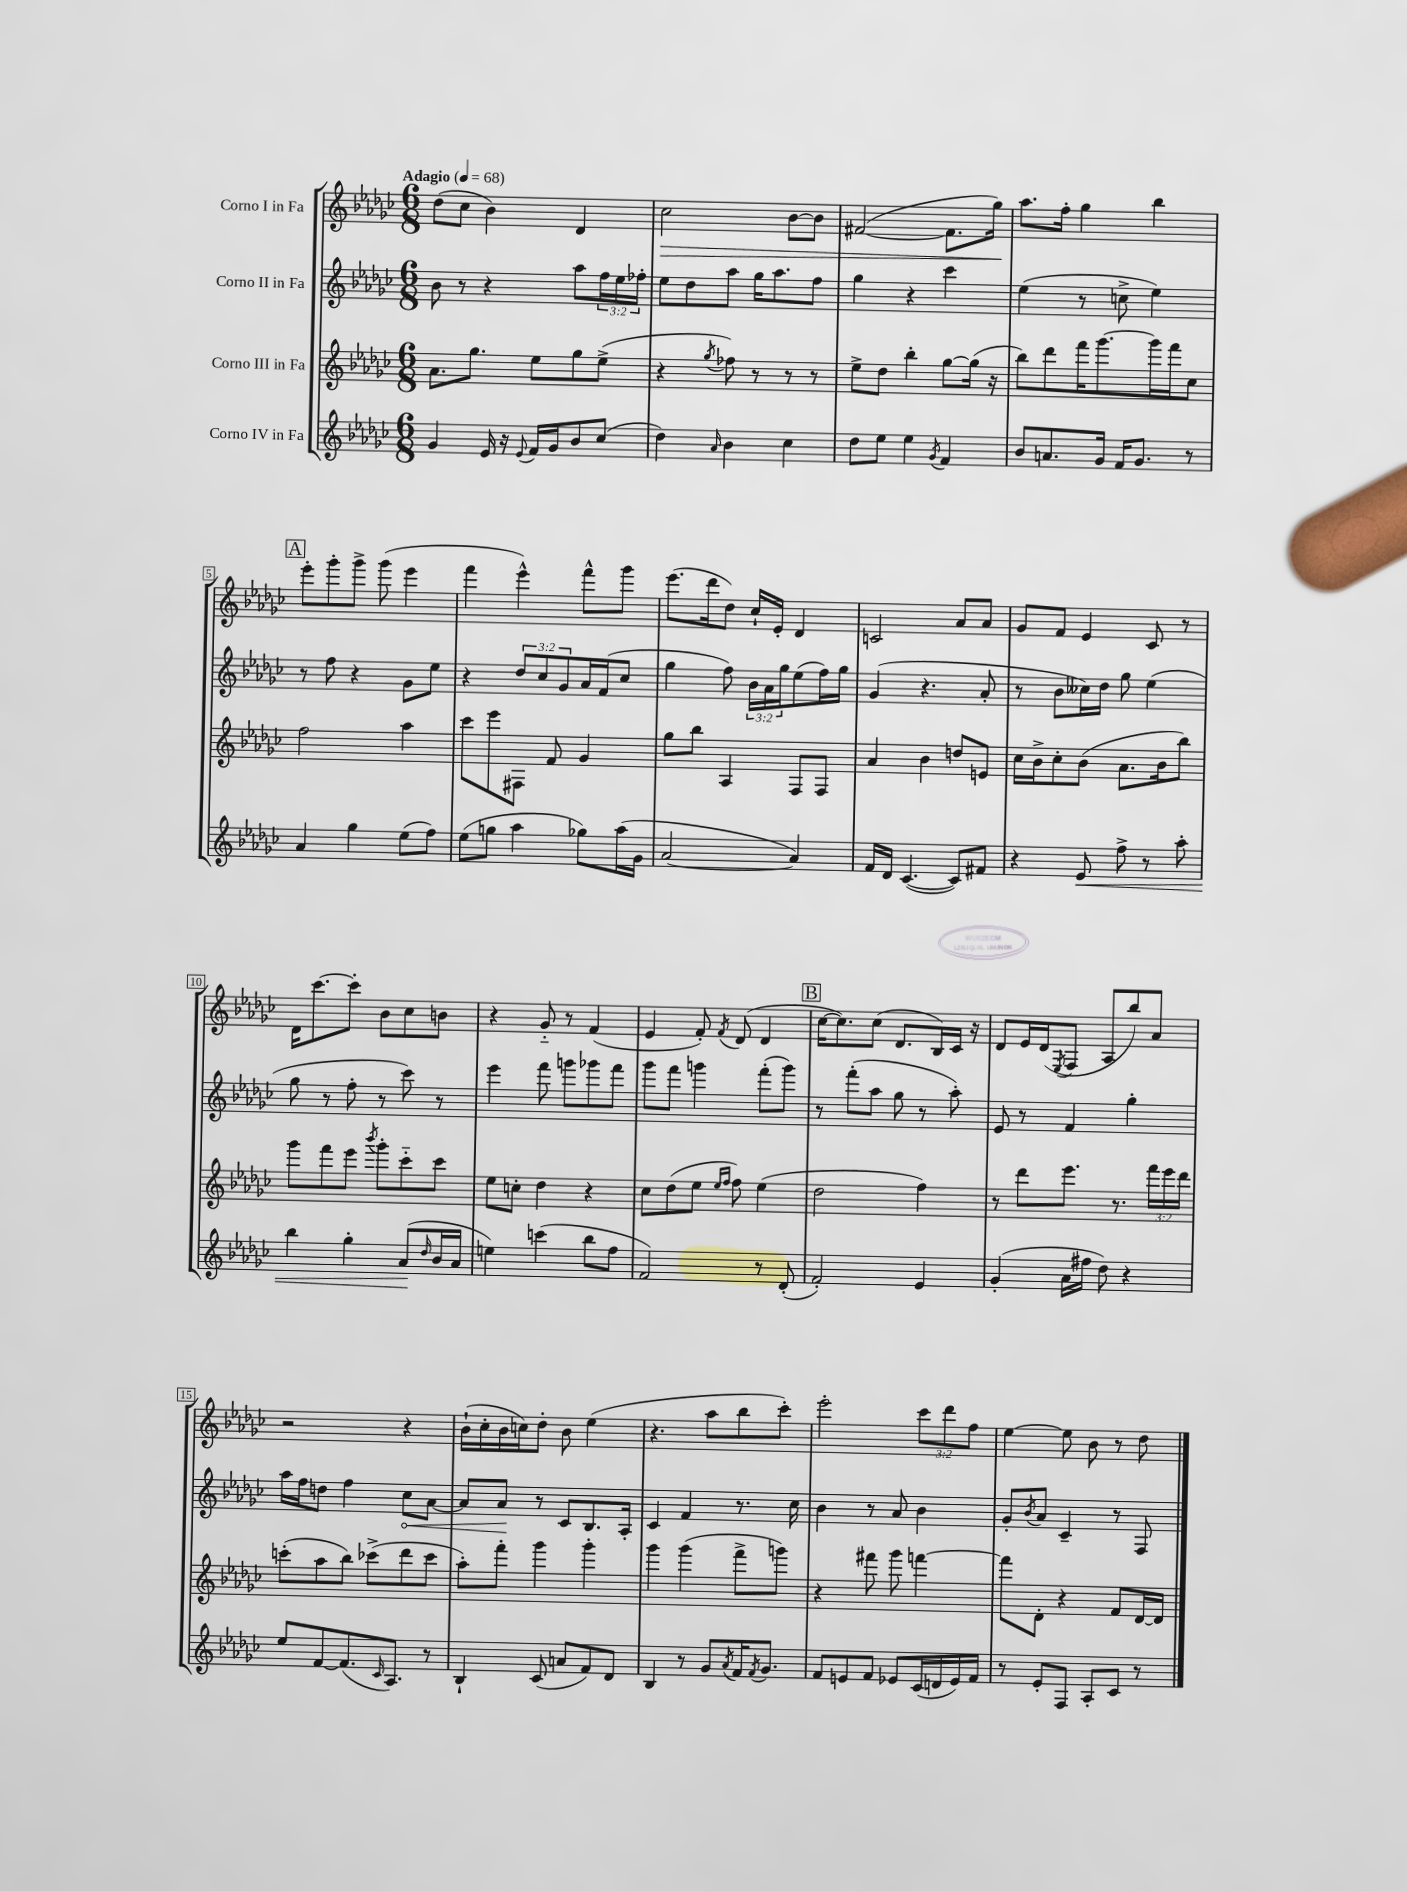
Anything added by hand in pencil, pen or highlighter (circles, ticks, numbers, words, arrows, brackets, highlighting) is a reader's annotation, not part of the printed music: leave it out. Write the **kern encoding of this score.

**kern	**dynam	**kern	**kern	**dynam	**kern	**dynam
*part4	*part4	*part3	*part2	*part2	*part1	*part1
*staff4	*staff4	*staff3	*staff2	*staff2	*staff1	*staff1
*I"Corno IV in Fa	*	*I"Corno III in Fa	*I"Corno II in Fa	*	*I"Corno I in Fa	*
*clefG2	*	*clefG2	*clefG2	*	*clefG2	*
*k[b-e-a-d-g-c-]	*	*k[b-e-a-d-g-c-]	*k[b-e-a-d-g-c-]	*	*k[b-e-a-d-g-c-]	*
*M6/8	*	*M6/8	*M6/8	*	*M6/8	*
*MM68	*	*MM68	*MM68	*	*MM68	*
=1	=1	=1	=1	=1	=1	=1
!	!	!	!	!	!LO:TX:a:B:t=Adagio	!
4g-/	.	8.a-\L	8b-\	.	(8dd-\L	.
.	.	.	8r	.	8cc-\J	.
.	.	8.gg-\J	.	.	.	.
16e-/	.	.	4r	.	4b-\)	.
16r	.	.	.	.	.	.
8qqe-/	.	.	.	.	.	.
16f/LL	.	8ee-\L	.	.	.	.
16g-/J	.	.	.	.	.	.
8b-/	.	8gg-\	8aa-\L	.	4d-/	.
(8cc-/J	.	(8ee-^\J	24ff\L	.	.	.
.	.	.	24ee-\	.	.	.
.	.	.	24ff-X'\JJ	.	.	.
=2	=2	=2	=2	=2	=2	=2
!	!	!	!	!	!	!LO:HP:b
4dd-\)	.	4r	8ee-\L	.	2cc-\	>
.	.	.	8dd-\	.	.	.
16qqa-/	.	8qgg-/	.	.	.	.
4b-\	.	8ff-X\)	8aa-\J	.	.	.
.	.	8r	16gg-\KL	.	.	.
.	.	.	8.aa-\	.	.	.
4cc-\	.	8r	.	.	[8b-\L	.
.	.	8r	8ff\J	.	8b-\J]	.
=3	=3	=3	=3	=3	=3	=3
8dd-\L	.	8ee-^\L	4gg-\	.	([2f#X/	.
8ee-\J	.	8dd-\J	.	.	.	.
4ee-\	.	4bb-'\	4r	.	.	.
8qg-/	.	.	.	.	.	.
4f/	.	[8gg-\L	4ccc-\	.	8.f#\L]	.
.	.	(16gg-\Jk]	.	.	.	.
.	.	16r	.	.	16gg-\Jk)	.
.	.	.	.	.	.	]
=4	=4	=4	=4	=4	=4	=4
8b-/L	.	8bb-\L)	(4ee-\	.	8.aa-\L	.
8.an/	.	8ddd-\	.	.	.	.
.	.	.	.	.	16ff'\Jk	.
.	.	16fff\K	8r	.	4gg-\	.
16g-/Jk	.	[8.ggg-\	.	.	.	.
16f/KL	.	.	8ccn^\	.	.	.
8.g-/J	.	.	.	.	.	.
.	.	16ggg-\L]	4ee-\)	.	4bb-\	.
.	.	16fff\J	.	.	.	.
8r	.	8cc-\J	.	.	.	.
!!LO:LB:g=z
!!LO:REH:place=s1:t=A
=5	=5	=5	=5	=5	=5	=5
4a-/	.	2ff\	8r	.	8eee-'\L	.
.	.	.	8ff\	.	8ggg-'\	.
4gg-\	.	.	4r	.	8ggg-^\J	.
.	.	.	.	.	(8ggg-\	.
(8ee-\L	.	4aa-\	8g-\L	.	4eee-\	.
8ff\J)	.	.	8ee-\J	.	.	.
=6	=6	=6	=6	=6	=6	=6
(8ee-\L	.	8ccc-\L	4r	.	4fff\	.
8ggn\J	.	8eee-\	.	.	.	.
4aa-\	.	8F#X\J	12dd-/L	.	4eee-^^\)	.
.	.	.	12cc-/	.	.	.
.	.	8f/	.	.	.	.
.	.	.	12g-/	.	.	.
8gg-X\L)	.	4g-/	16a-/L	.	8fff^^\L	.
.	.	.	(16f/J	.	.	.
(16aa-\L	.	.	8cc-/J	.	8ggg-\J	.
16g-\JJ	.	.	.	.	.	.
=7	=7	=7	=7	=7	=7	=7
[2a-/	.	8gg-\L	4gg-\	.	(8.eee-\L	.
.	.	8bb-\J	.	.	.	.
.	.	.	.	.	16ddd-\k	.
.	.	4A-/	8ff\)	.	8dd-\J)	.
.	.	.	24b-\LL	.	16cc-`/LL	.
.	.	.	24a-\	.	.	.
.	.	.	.	.	16e-'/JJ	.
.	.	.	24gg-\J	.	.	.
4a-/])	.	8F/L	(8ee-\	.	4d-/	.
.	.	8F/J	16ff\L)	.	.	.
.	.	.	16gg-\JJ	.	.	.
=8	=8	=8	=8	=8	=8	=8
16f/LL	.	4a-/	(4g-/	.	2cn/	.
16d-/JJ	.	.	.	.	.	.
([4.c-/	.	.	.	.	.	.
.	.	4b-\	4.r	.	.	.
8c-/L])	.	8ddn/L	.	.	8a-/L	.
8f#X/J	.	8en/J	8a-'/	.	8a-/J	.
=9	=9	=9	=9	=9	=9	=9
4r	.	16cc-\LL	8r	.	8g-/L	.
.	.	16b-^\J	.	.	.	.
.	.	8cc-'\	8b-\L	.	8f/J	.
!	!LO:HP:b	!	!	!	!	!
8e-/	<	(8b-\J	16cc--X\L)	.	4e-/	.
.	.	.	16dd-\JJ	.	.	.
8ff^\	.	8.a-\L	8gg-\	.	.	.
8r	.	.	(4ee-\	.	8c-/	.
.	.	16b-\k	.	.	.	.
8aa-'\	.	8bb-\J)	.	.	8r	.
!!LO:LB:g=z
=10	=10	=10	=10	=10	=10	=10
4bb-\	.	8ggg-\L	8gg-\	.	16d-\KL	.
.	.	.	.	.	[8.ccc-\	.
.	.	8fff\	8r	.	.	.
4gg-'\	.	8eee-\J	8ff'\	.	8ccc-'\J]	.
.	.	8qbbb-/	.	.	.	.
.	.	8ggg-'\L	8r	.	8b-\L	.
(8a-/L	.	8ccc-\	8ccc-\)	.	8cc-\	.
16qqdd-/	.	.	.	.	.	.
16b-/L	[	8ccc-\J	8r	.	8bn\J	.
16a-/JJ	.	.	.	.	.	.
=11	=11	=11	=11	=11	=11	=11
4een\)	.	8ee-\L	4eee-\	.	4r	.
.	.	8ccn'\J	.	.	.	.
(4cccn\	.	4dd-\	8fff\	.	8g-/	.
.	.	.	8gggn\L	.	8r	.
8bb-\L	.	4r	8ggg-X\	.	(4f/	.
8ff\J	.	.	8fff\J	.	.	.
=12	=12	=12	=12	=12	=12	=12
2f/)	.	8cc-\L	8ggg-\L	.	4e-/	.
.	.	(8dd-\	8fff\J	.	.	.
.	.	8ee-\J	4gggn\	.	8f'/)	.
.	.	16qqee-/LL	.	.	.	.
.	.	16qqff/JJ	.	.	8qf/	.
.	.	8ff\)	.	.	(8d-/	.
8r	.	(4ee-\	(8fff'\L	.	4d-/	.
(8d-'/	.	.	8ggg\J)	.	.	.
!!LO:REH:place=s1:t=B
=13	=13	=13	=13	=13	=13	=13
2f'/)	.	2dd-\	8r	.	[16cc-\KL	.
.	.	.	.	.	8.cc-\])	.
.	.	.	(8fff'\L	.	.	.
.	.	.	8aa-\J	.	(8cc-\J	.
.	.	.	8gg-\	.	8.d-/L	.
4e-/	.	4ff\)	8r	.	.	.
.	.	.	.	.	16B-/L)	.
.	.	.	8aa-'\)	.	16c-/JJ	.
.	.	.	.	.	16r	.
=14	=14	=14	=14	=14	=14	=14
(4g-'/	.	8r	8e-/	.	8d-/L	.
.	.	8ddd-\L	8r	.	16e-/L	.
.	.	.	.	.	(16d-/J	.
.	.	.	.	.	8qE-/	.
16a-\LL	.	8.eee-\J	4f/	.	8F/J	.
16ff#X\JJ	.	.	.	.	.	.
8dd-\)	.	.	.	.	8A-/L	.
.	.	8.r	.	.	.	.
4r	.	.	4gg-'\	.	8bb-/)	.
.	.	24fff\LL	.	.	8a-/J	.
.	.	24eee-\	.	.	.	.
.	.	24ddd-\JJ	.	.	.	.
!!LO:LB:g=z
=15	=15	=15	=15	=15	=15	=15
8ee-/L	.	(8cccn'\L	16aa-\LL	.	2r	.
.	.	.	16ff\J	.	.	.
[8f/	.	8aa-\	8ddn\J	.	.	.
(8.f/]	.	8bb-\J)	4ff\	.	.	.
.	.	(8ccc-X^\L	.	.	.	.
16qqc-/	.	.	.	.	.	.
8.A-/J)	.	.	.	.	.	.
!	!	!	!	!LO:HP:b	!	!
.	.	8ddd-\	8cc-\L	<	4r	.
8r	.	8ccc-\J	[8a-\J	.	.	.
=16	=16	=16	=16	=16	=16	=16
4B-`/	.	8aa-'\L)	8a-/L]	.	(16b-`\LL	.
.	.	.	.	.	16cc-'\	.
.	.	8fff'\J	8a-/J	.	16b-\	.
.	.	.	.	.	16ccn\J)	.
(8c-/	.	4ggg-\	8r	[	8dd-'\J	.
8an/L	.	.	8c-/L	.	8b-\	.
8f/)	.	4ggg-'\	8.B-/	.	(4ee-\	.
8d-/J	.	.	.	.	.	.
.	.	.	16A-'/Jk	.	.	.
=17	=17	=17	=17	=17	=17	=17
4B-/	.	4ggg-\	4c-/	.	4.r	.
8r	.	(4ggg-\	4f/	.	.	.
8g-/L	.	.	.	.	8aa-\L	.
8qa-/	.	.	.	.	.	.
16f/K	.	8fff^\L	8.r	.	8bb-\	.
8qf/	.	.	.	.	.	.
8.g-/J	.	.	.	.	.	.
.	.	8gggn\J)	.	.	8ccc-'\J)	.
.	.	.	16cc-\	.	.	.
=18	=18	=18	=18	=18	=18	=18
8f/L	.	4r	4b-\	.	2eee-'\	.
8en/	.	.	.	.	.	.
8f/J	.	8fff#X\	8r	.	.	.
8e-X/L	.	8ggg-\	8a-/	.	.	.
(16c-/L	.	[4fffn\	4b-\	.	12ccc-\L	.
16dn/	.	.	.	.	.	.
.	.	.	.	.	12ddd-\	.
16e-/)	.	.	.	.	.	.
.	.	.	.	.	12ff\J	.
16f/JJ	.	.	.	.	.	.
=19	=19	=19	=19	=19	=19	=19
8r	.	8fff\L]	8g-'/L	.	[4ee-\	.
.	.	.	8qb-/	.	.	.
8e-'/L	.	8d-'\J	8a-/J	.	.	.
8F/J	.	4r	4c-~/	.	8ee-\]	.
8A-'/L	.	.	.	.	8b-\	.
8c-/J	.	8f/L	8r	.	8r	.
8r	.	[16d-/L	8F/	.	8dd-\	.
.	.	16d-/JJ]	.	.	.	.
==	==	==	==	==	==	==
*-	*-	*-	*-	*-	*-	*-
